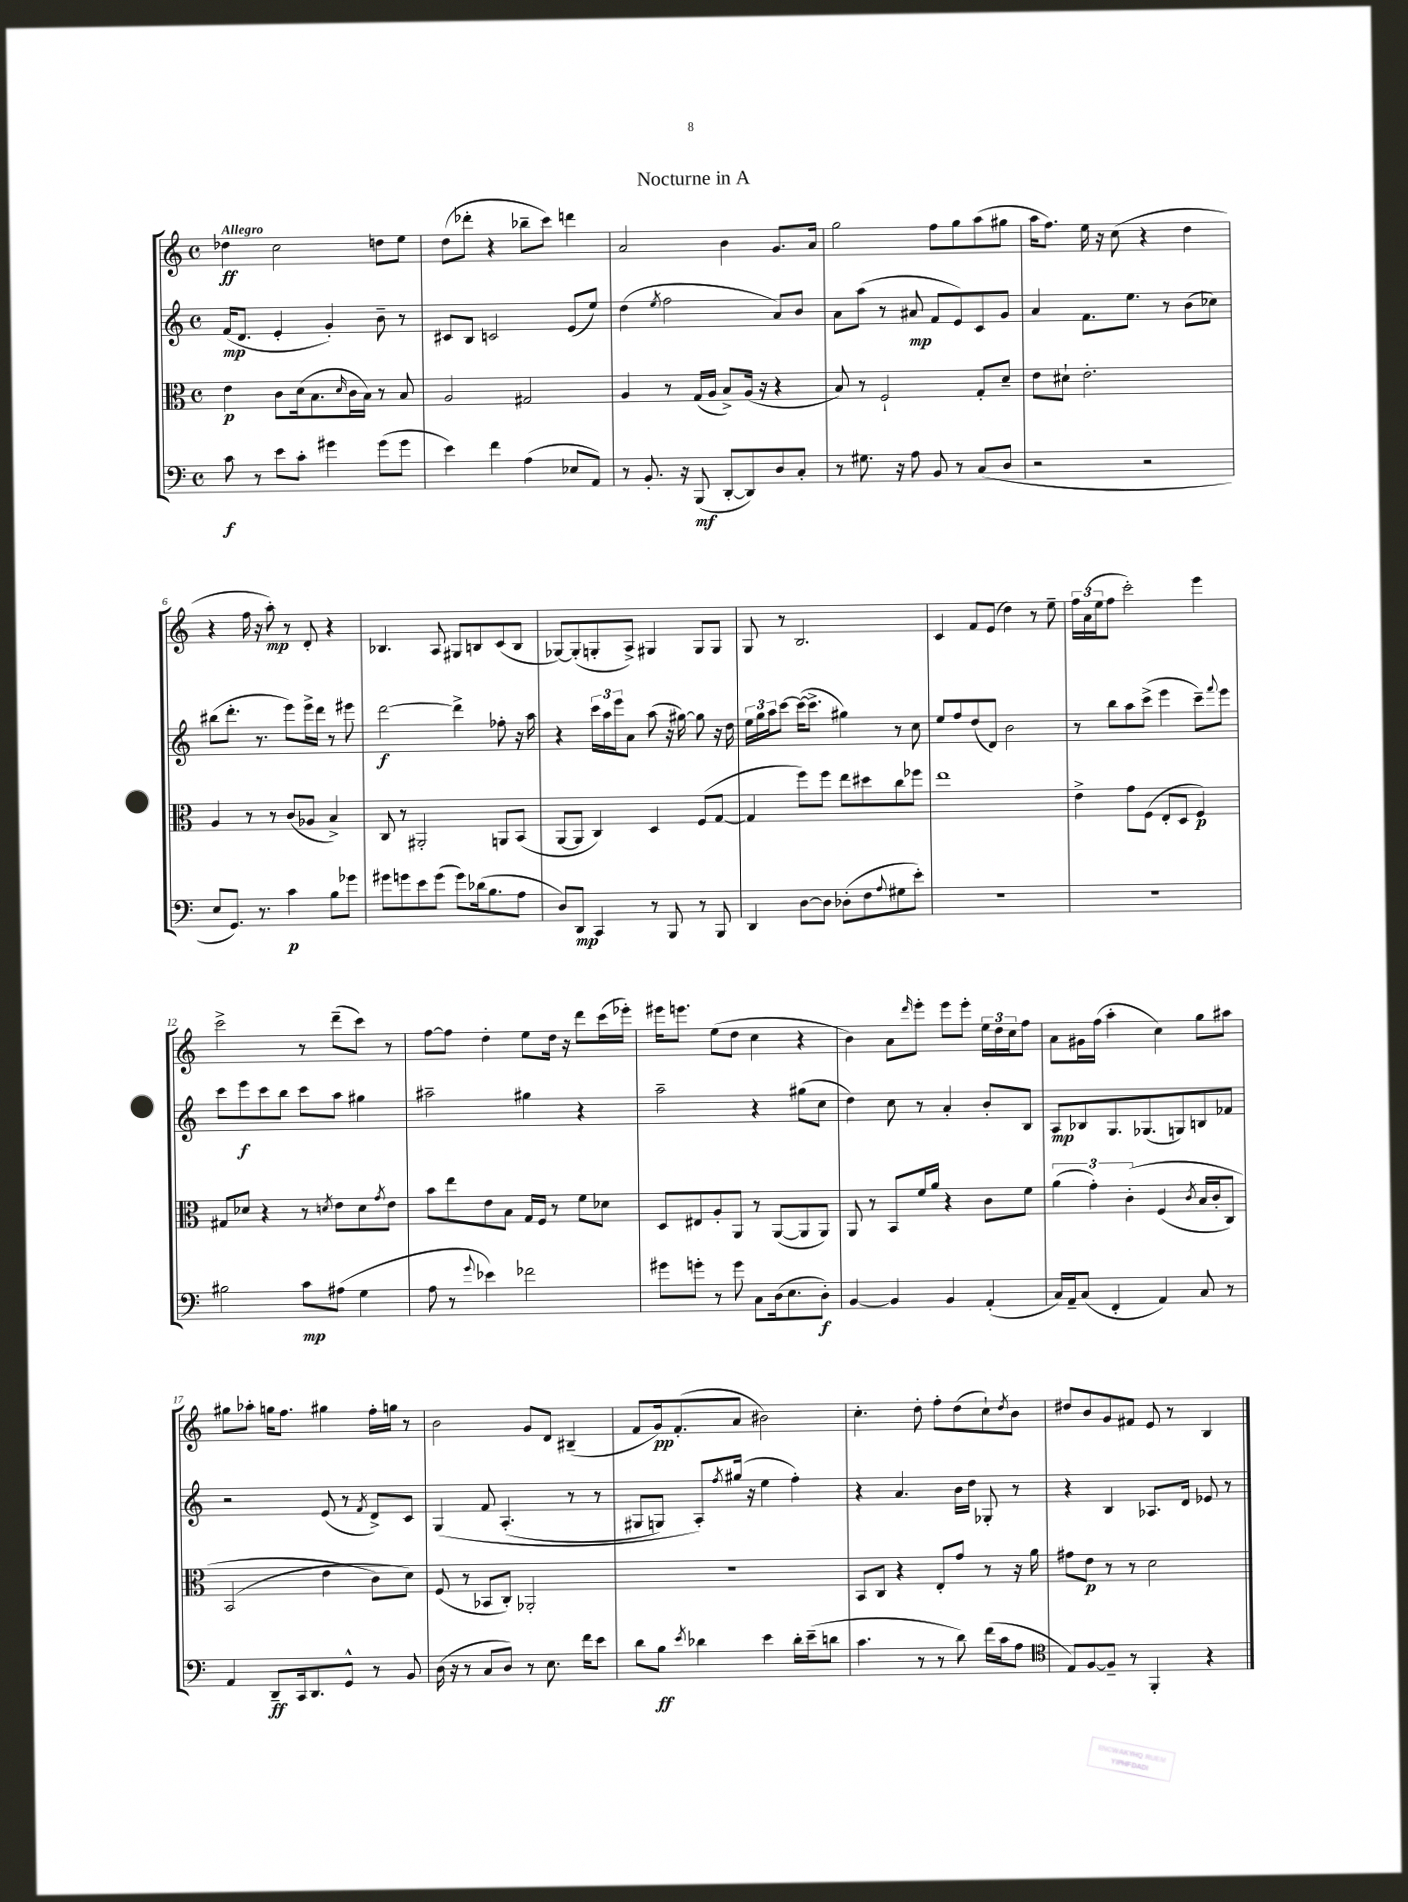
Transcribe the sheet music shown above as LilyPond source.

\header { title = "Nocturne in A" }
<<
\new StaffGroup <<
\new Staff = "s0" {
    \clef treble \key c \major \defaultTimeSignature \time 4/4 \tempo "Allegro"
    des''4\ff c''2 d''8 e''8 |
    d''8( des'''8-. r4 bes''8-- c'''8) d'''4 |
    a'2 b'4 g'8. a'16 |
    g''2 f''8 g''8 a''8( gis''8 |
    a''16 f''8.) e''16 r16 c''8( r4 d''4 |
    r4 f''16 r16 a''8-.\mp) r8 d'8-. r4 |
    bes4. a8 gis8 b8 c'8( b8 |
    ges8~) ges8-.( g8-. a8->) gis4 gis8 gis8 |
    g8 r8 b2. |
    c'4 f'8 e'8( d''4) r8 e''8-- |
    \tuplet 3/2 { f''16 a'16( e''16 } f''8 c'''2-.) e'''4 |
    c'''2-> r8 d'''8--( c'''8) r8 |
    f''8~ f''8 d''4-. e''8 d''16 r16 d'''8 c'''16( ees'''16-.) |
    eis'''16 e'''8. e''8( d''8 c''4 r4 |
    b'4) a'8 \grace { d'''16 } e'''8-. e'''8 e'''8-. \tuplet 3/2 { e''16 d''16 c''16 } f''8 |
    a'8 gis'16 f''16( a''4-. c''4) g''8 ais''8 |
    gis''8 aes''8-. g''16 f''8. gis''4 f''16-. g''16 r8 |
    b'2 g'8 d'8 bis4--( |
    f'8 g'16\pp) f'8.-.( a'8 bis'2) |
    c''4.-. d''8-. f''8-. d''8( c''8-!) \acciaccatura { d''8 } b'8 |
    dis''8 b'8 g'8 fis'8 e'8 r8 b4 \bar "|." |
}
\new Staff = "s1" {
    \clef treble \key c \major \defaultTimeSignature \time 4/4
    f'16\mp( d'8. e'4-. g'4-.) b'8-- r8 |
    cis'8 b8 c'2 e'8( e''8) |
    d''4( \acciaccatura { e''8 } f''2 a'8) b'8 |
    a'8 a''8( r8 ais'8\mp f'8 e'8) c'8 g'8 |
    a'4 f'8. e''8. r8 b'8( ces''8) |
    bis''8( d'''8.-. r8. e'''8) e'''16-> d'''16 r8 eis'''8 |
    d'''2~\f d'''4-> fes''8-. r16 a''16 |
    r4 \tuplet 3/2 { c'''16 a''16 e'''16 } a'8 a''8( r16 gis''16~) gis''8 r16 d''16 |
    \tuplet 3/2 { e''16 g''16 a''16 } c'''8~ c'''16~( c'''8.-> gis''4) r8 c''8 |
    e''8 f''8 d''8( d'8) b'2 |
    r8 b''8 a''8 c'''8->( e'''4 c'''8--) \appoggiatura { f'''8 } e'''8 |
    c'''8 e'''8\f c'''8 b''8 c'''8 a''8 gis''4 |
    ais''2-- gis''4 r4 |
    a''2-- r4 gis''8( c''8 |
    d''4) c''8 r8 a'4-. b'8-. b8 |
    a8\mp bes8 g8. ges8.( g8) b8 fes'8 |
    r2 e'8( r8 \acciaccatura { f'8 } d'8->) c'8 |
    g4\( f'8 a4.-.( r8 r8 |
    gis8 g8) a8-.\) \acciaccatura { f''8 } gis''16( r16 e''4 f''4-.) |
    r4 a'4. b'16 d''16 ges8-. r8 |
    r4 b4 aes8. d'16 ees'8 r8 \bar "|." |
}
\new Staff = "s2" {
    \clef alto \key c \major \defaultTimeSignature \time 4/4
    e'4\p c'8 d'16( b8. \grace { d'16 } c'16 b16) r8 b8 |
    a2 gis2 |
    a4 r8 g16( a16 b8->) a16( r16 r4 |
    b8) r8 f2-! g8-. d'8-- |
    e'8 dis'8-! e'2.-. |
    a4 r8 r8 c'8( aes8 b4->) |
    c8 r8 ais,2-. a,8 b,8( |
    a,8~ a,8 c4) d4 f8( g8~ |
    g4 f''8) f''8 e''8 dis''8 c''8 fes''8 |
    e''1 |
    e'4-> g'8 f8( e8-. d8 f4\p) |
    gis8 des'8 r4 r8 \acciaccatura { d'8 } e'8 d'8 \acciaccatura { g'8 } e'8 |
    b'8 e''8 e'8 b8 g16 f16 r8 f'8 des'8 |
    d8 eis8 a8-. a,8 r8 a,8~( a,8 a,8) |
    a,8 r8 b,8 f'16 a'16 r4 c'8 f'8 |
    \tuplet 3/2 { a'4( g'4-.) c'4-.\( } f4( \acciaccatura { c'8 } b16 c'16-. c8) |
    b,2( e'4 c'8\) d'8) |
    f8( r8 bes,8 c8-.) aes,2-. |
    R1 |
    b,8 c8 r4 e8-. g'8 r8 r16 a'16 |
    gis'8 e'8\p r8 r8 d'2 \bar "|." |
}
\new Staff = "s3" {
    \clef bass \key c \major \defaultTimeSignature \time 4/4
    c'8\f r8 e'8 c'8-. gis'4 gis'8( gis'8 |
    e'4) f'4 a4( ees8 a,8) |
    r8 b,8.-. r16 b,,8\mf( d,8~-. d,8) d8 c8-. |
    r8 gis8. r16 a8 b,8 r8 c8( d8 |
    r2 r2 |
    e8 g,8.) r8. c'4\p b8 ges'8 |
    gis'8 g'8 e'8 g'8( g'8) des'16( b8. a8 |
    d8) d,8\mp c,4 r8 b,,8 r8 b,,8 |
    d,4 d8~ d8 des8-.( f8 \appoggiatura { a8 } gis8 e'8-.) |
    R1 |
    R1 |
    bis2 c'8\mp ais8( g4 |
    a8 r8 \appoggiatura { g'8 } ees'4) fes'2 |
    gis'8 g'8-. r8 g'8 c8 d16( e8. d8-.\f) |
    b,4~ b,4 b,4 a,4-.( |
    c16) a,16-- c8( f,4-. a,4) c8 r8 |
    a,4 d,8--\ff c,16 d,8. g,8-^ r8 b,8 |
    d16( r16 r8 c8 d8) r8 e8. f'16 e'8 |
    d'8 b8\ff \acciaccatura { e'8 } des'4 e'4 des'16-. e'16--( d'8 |
    c'4. r8 r8 d'8) f'16( c'16 a8 |
    \clef tenor e8) f8~ f8-- r8 f,4-. r4 \bar "|." |
}
>>
>>
